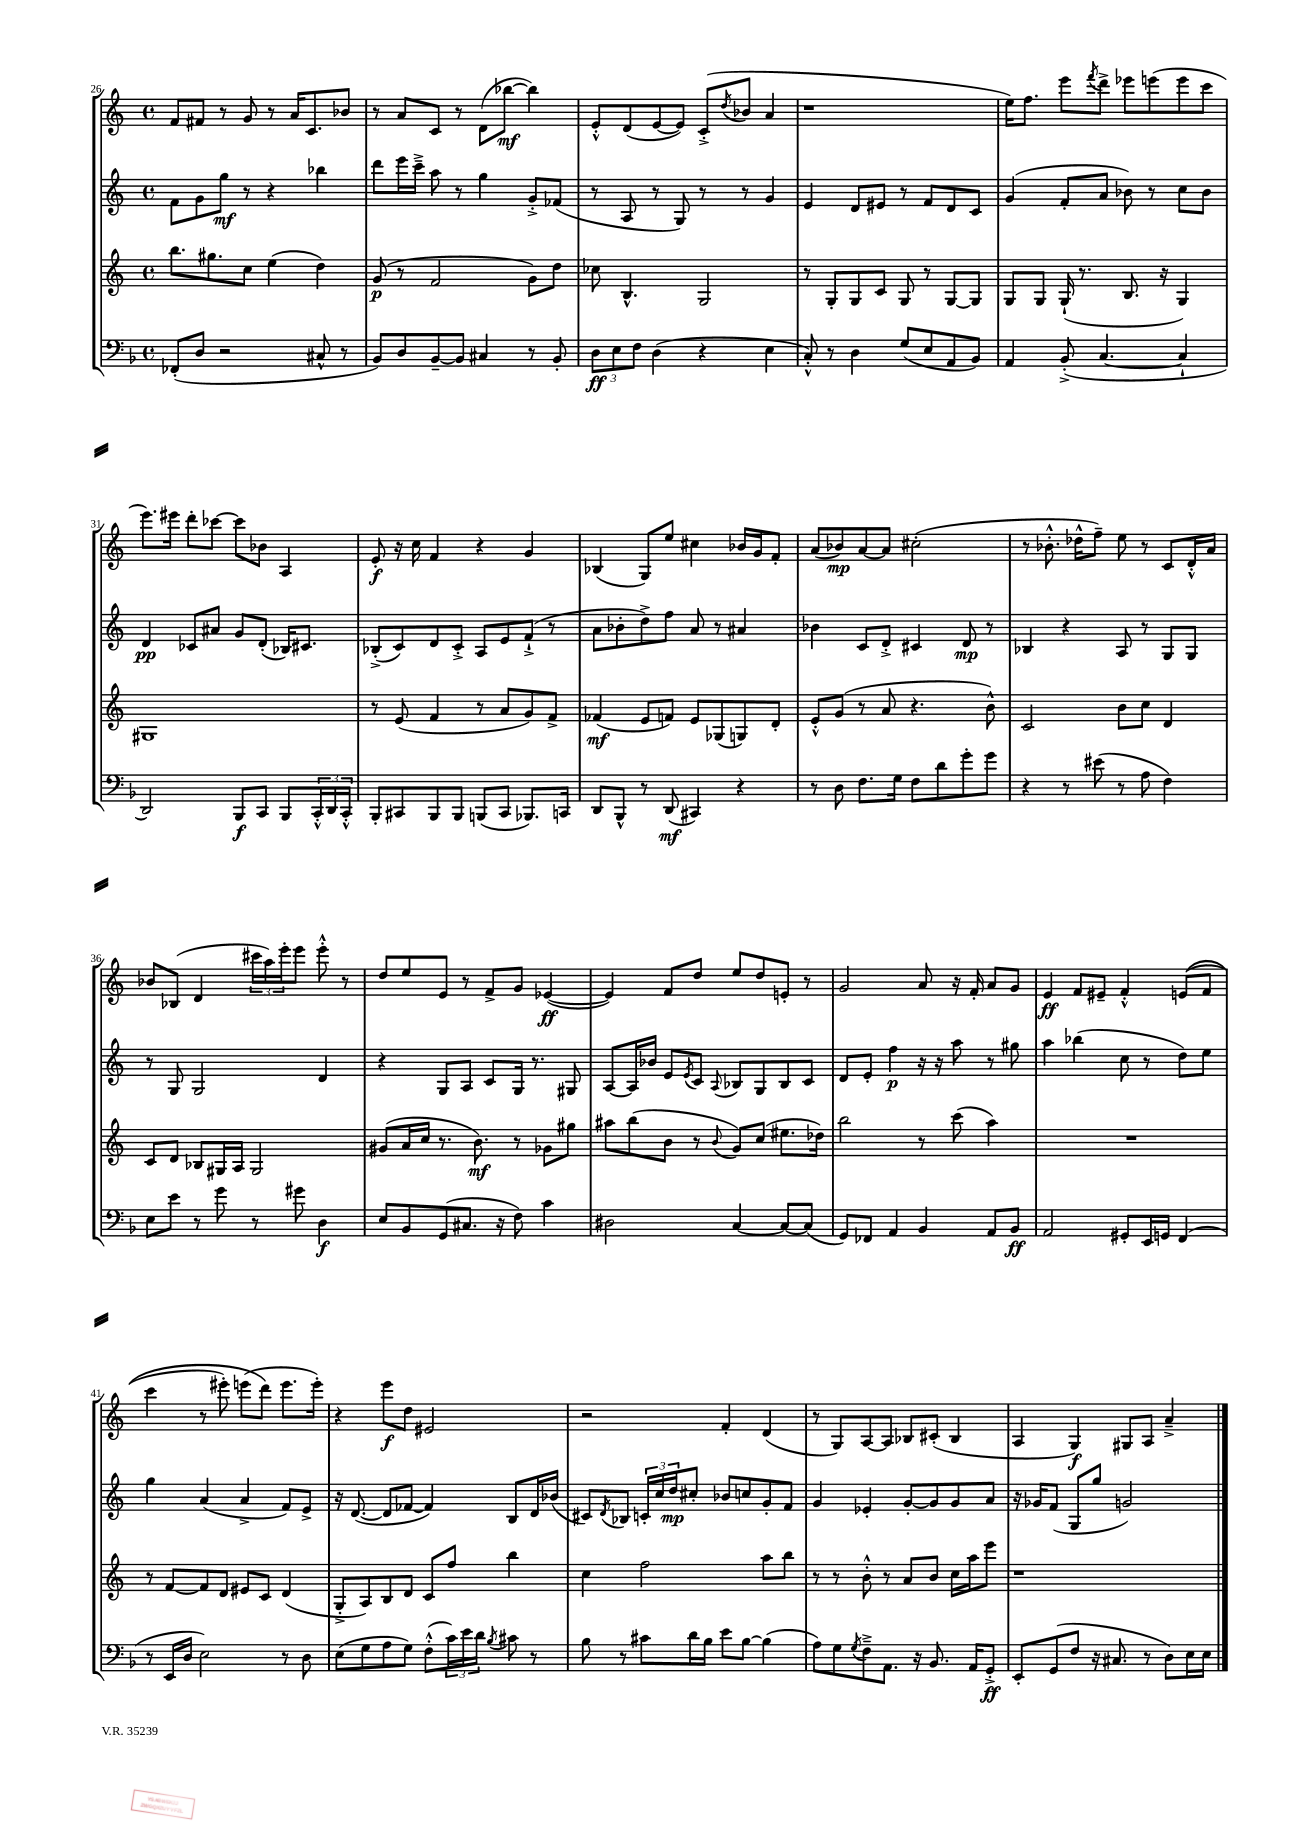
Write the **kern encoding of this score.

**kern	**kern	**kern	**kern
*staff4	*staff3	*staff2	*staff1
*clefF4	*clefG2	*clefG2	*clefG2
*k[b-]	*k[]	*k[]	*k[]
*M4/4	*M4/4	*M4/4	*M4/4
*met(c)	*met(c)	*met(c)	*met(c)
(8FF-'/L	8.bb\L	8f\L	8f/L
8D/J	.	8g\	8f#/J
.	8.gg#\	.	.
2r	.	8gg\J	8r
.	8cc\J	8r	8g/
.	(4ee\	4r	8r
.	.	.	16a/LK
.	.	.	8.c/
8C#^^/	4dd\)	4bb-\	.
8r	.	.	8b-/J
=	=	=	=
8BB-/L)	(8g/	8ddd\L	8r
8D/	8r	16eee\L	8a/L
.	.	16ccc~^\JJ	.
[8BB-~/	2f/	8aa\	8c/J
8BB-/]J	.	8r	8r
4C#/	.	4gg\	(8d\L
.	.	.	[8bb-\J
8r	8g\L)	8g'^/L	4bb-\])
8BB-'/	8dd\J	(8f-/J	.
=	=	=	=
12D\L	8cc-\	8r	8e'^^/L
12E\	.	.	.
.	4.B^^/	8A/	(8d/
12F\J	.	.	.
(4D\	.	8r	[8e/
.	.	8G/)	8e/]J)
4r	2G/	8r	(8c'^/L
.	.	.	8qdd/
.	.	8r	8b-/J
4E\	.	4g/	4a/
=	=	=	=
8C'^^/)	8r	4e/	1r
8r	8G'/L	.	.
4D\	8G/	8d/L	.
.	8c/J	8e#/J	.
(8G/L	8G/	8r	.
8E/	8r	8f/L	.
8AA/	[8G/L	8d/	.
8BB-/J)	8G/]J	8c/J	.
=	=	=	=
4AA/	8G/L	(4g/	16ee\LK)
.	.	.	8.ff\J
.	8G/J	.	.
(8BB-'^/	(16G`/	8f'/L	8eee\L
.	8.r	.	.
.	.	.	8qfff/
[4.C/	.	8a/J	8ddd^\J
.	8.B/	8b-\)	8eee-\L
.	.	8r	(8eee\
.	16r	.	.
4C`/]	4G/)	8cc\L	8eee\
.	.	8b-\J	8ccc\J
=	=	=	=
2DD/)	1G#	4d/	8.eee\L)
.	.	.	16eee#\Jk
.	.	8c-/L	8ddd'\L
.	.	8a#/J	[8ccc-\J
8BBB-/L	.	8g/L	8ccc-\]L
8CC/J	.	(8d'/J	8b-\J
8BBB-/L	.	16B-/LK)	4A/
.	.	8.c#/J	.
24CC'^^/L	.	.	.
24DD/	.	.	.
24CC'^^/JJ	.	.	.
=	=	=	=
8BBB-'/L	8r	(8B-'^/L	8e'/
8CC#/	(8e/	8c/)	16r
.	.	.	16cc\
8BBB-/	4f/	8d/	4f/
8BBB-/J	.	8c'^/J	.
(8BBB/L	8r	8A/L	4r
8CC#/J	8a/L	8e/	.
8.BBB-/L)	8g/)	(8f`^/J	4g/
.	8f^/J	8r	.
16CC/Jk	.	.	.
=	=	=	=
8DD/L	(4f-/	8a\L	(4B-/
8BBB-^^/J	.	8b-'\	.
8r	8e/L	8dd^\)	8G/L)
(8DD/	8f/J)	8ff\J	8ee/J
4CC#/)	8e/L	8a/	4cc#\
.	(8G-/	8r	.
4r	8G/)	4a#/	16b-/LL
.	.	.	16g/J
.	8d'/J	.	8f'/J
=	=	=	=
8r	8e'^^/L	4b-\	(8a/L
8D\	(8g/J	.	8b-/)
8.F\L	8r	8c/L	[8a/
.	8a/	8d'^/J	8a/]J
16G\Jk	.	.	.
8F\L	4.r	4c#/	(2cc#'\
8d\	.	.	.
8g'\	.	8d/	.
8g\J	8b^^\)	8r	.
=	=	=	=
4r	2c/	4B-/	8r
.	.	.	8.b-'^^\
8r	.	4r	.
.	.	.	16dd-^^\LK
(8e#\	.	.	8ff~\J)
8r	8b\L	8A/	8ee\
8A\	8cc\J	8r	8r
4F\)	4d/	8G/L	8c/L
.	.	8G/J	16d'^^/L
.	.	.	16a/JJ
=	=	=	=
8E\L	8c/L	8r	8b-/L
8e\J	8d/J	8G/	(8B-/J
8r	8B-/L	2G/	4d/
8g\	16G#/L	.	.
.	16A/JJ	.	.
8r	2G#/	.	24ccc#\LL
.	.	.	24aa\)
.	.	.	24eee'\J
8g#\	.	.	8eee\J
4D\	.	4d/	8eee'^^\
.	.	.	8r
=	=	=	=
8E/L	(8g#/L	4r	8dd/L
8BB-/	16a/L	.	8ee/
.	16cc/JJ	.	.
(8GG/	8.r	8G/L	8e/J
8.C#/J	.	8A/J	8r
.	8.b\)	.	.
.	.	8c/L	8f^/L
16r	.	.	.
8F\)	8r	16G/Jk	8g/J
.	.	8.r	.
4c\	8g-\L	.	([4e-/
.	8gg#\J	8G#/	.
=	=	=	=
2D#\	8aa#\L	[8A/L	4e-/])
.	(8bb\	16A/]L	.
.	.	16b-/JJ	.
.	8b\J	8e/L	8f/L
.	.	8qe/	.
.	8r	8c/J	8dd/J
.	8qqb/	8qqA/	.
[4C/	8g/L)	8B-/L	8ee/L
.	(8cc/J	8G/	8dd/
8C/_L	8.ee#\L	8B-/	8e'/J
(8C/]J	.	8c/J	8r
.	16dd-\Jk)	.	.
=	=	=	=
8GG/L)	2bb\	8d/L	2g/
8FF-/J	.	8e'/J	.
4AA/	.	4ff\	.
4BB-/	8r	16r	8a/
.	.	16r	.
.	(8ccc\	8aa\	16r
.	.	.	16f'/
8AA/L	4aa\)	8r	8a/L
8BB-/J	.	8gg#\	8g/J
=	=	=	=
2AA/	1r	4aa\	4e/
.	.	(4bb-\	8f/L
.	.	.	8e#~/J
8GG#'/L	.	8cc\	4f'^^/
16EE/L	.	8r	.
16GG/JJ	.	.	.
(4FF/	.	8dd\L)	&((8e/L
.	.	8ee\J	8f/J
=	=	=	=
8r	8r	4gg\	4ccc\
16EE/LL	[8f/L	.	.
16D/JJ	.	.	.
2E\)	8f/]	(4a/	8r
.	8d/J	.	8eee#'\)
.	8e#/L	4a^/	(8eee\L
.	8c/J	.	8ddd\J&)
8r	(4d/	8f/L)	8.eee\L
8D\	.	8e^/J	.
.	.	.	16eee'\Jk)
=	=	=	=
(8E\L	8G'^/L	16r	4r
.	.	([8.d/	.
8G\	8A/)	.	.
8A\	8B/	8d/]L	8eee\L
8G\J)	8d/J	[8f-/J	8dd\J
(8F'^^\L	8c/L	4f-/])	2e#/
24c\L)	8ff/J	.	.
24e\	.	.	.
24d\JJ	.	.	.
8qB-/	.	.	.
8c#\	4bb\	8B/L	.
8r	.	16d/L	.
.	.	(16b-/JJ	.
=	=	=	=
8B-\	4cc\	8c#/L)	2r
.	.	8qd/	.
8r	.	8B-/J	.
8c#\L	2ff\	24c'/LL	.
.	.	24cc/	.
.	.	24dd/J	.
16d\L	.	8cc#'/J	.
16B-\JJ	.	.	.
8e\L	.	8b-/L	4f'/
[8B-\J	.	8cc/	.
(4B-\]	8aa\L	8g'/	(4d/
.	8bb\J	8f/J	.
=	=	=	=
8A\L)	8r	4g/	8r
8G\	8r	.	8G/L)
8qG/	.	.	.
8F~^\	8b'^^\	4e-'/	[8A/
8.AA\J	8r	.	8A/]J
.	8a/L	[8g'/L	8B-/L
16r	.	.	.
8.BB-/	8b/J	8g/]	(8c#'/J
.	16cc\LL	8g/	4B-/
16AA/LK	16aa\J	.	.
8GG'^/J	8eee\J	8a/J	.
=	=	=	=
8EE'/L	1r	16r	4A/
.	.	16g-/LK	.
(8GG/	.	(8f/J	.
8F/J	.	8G/L	4G/)
16r	.	8gg/J	.
8.C#/	.	.	.
.	.	2g/)	8G#/L
8r	.	.	8A/J
8D\L)	.	.	4a~^/
16E\L	.	.	.
16E\JJ	.	.	.
==	==	==	==
*-	*-	*-	*-
